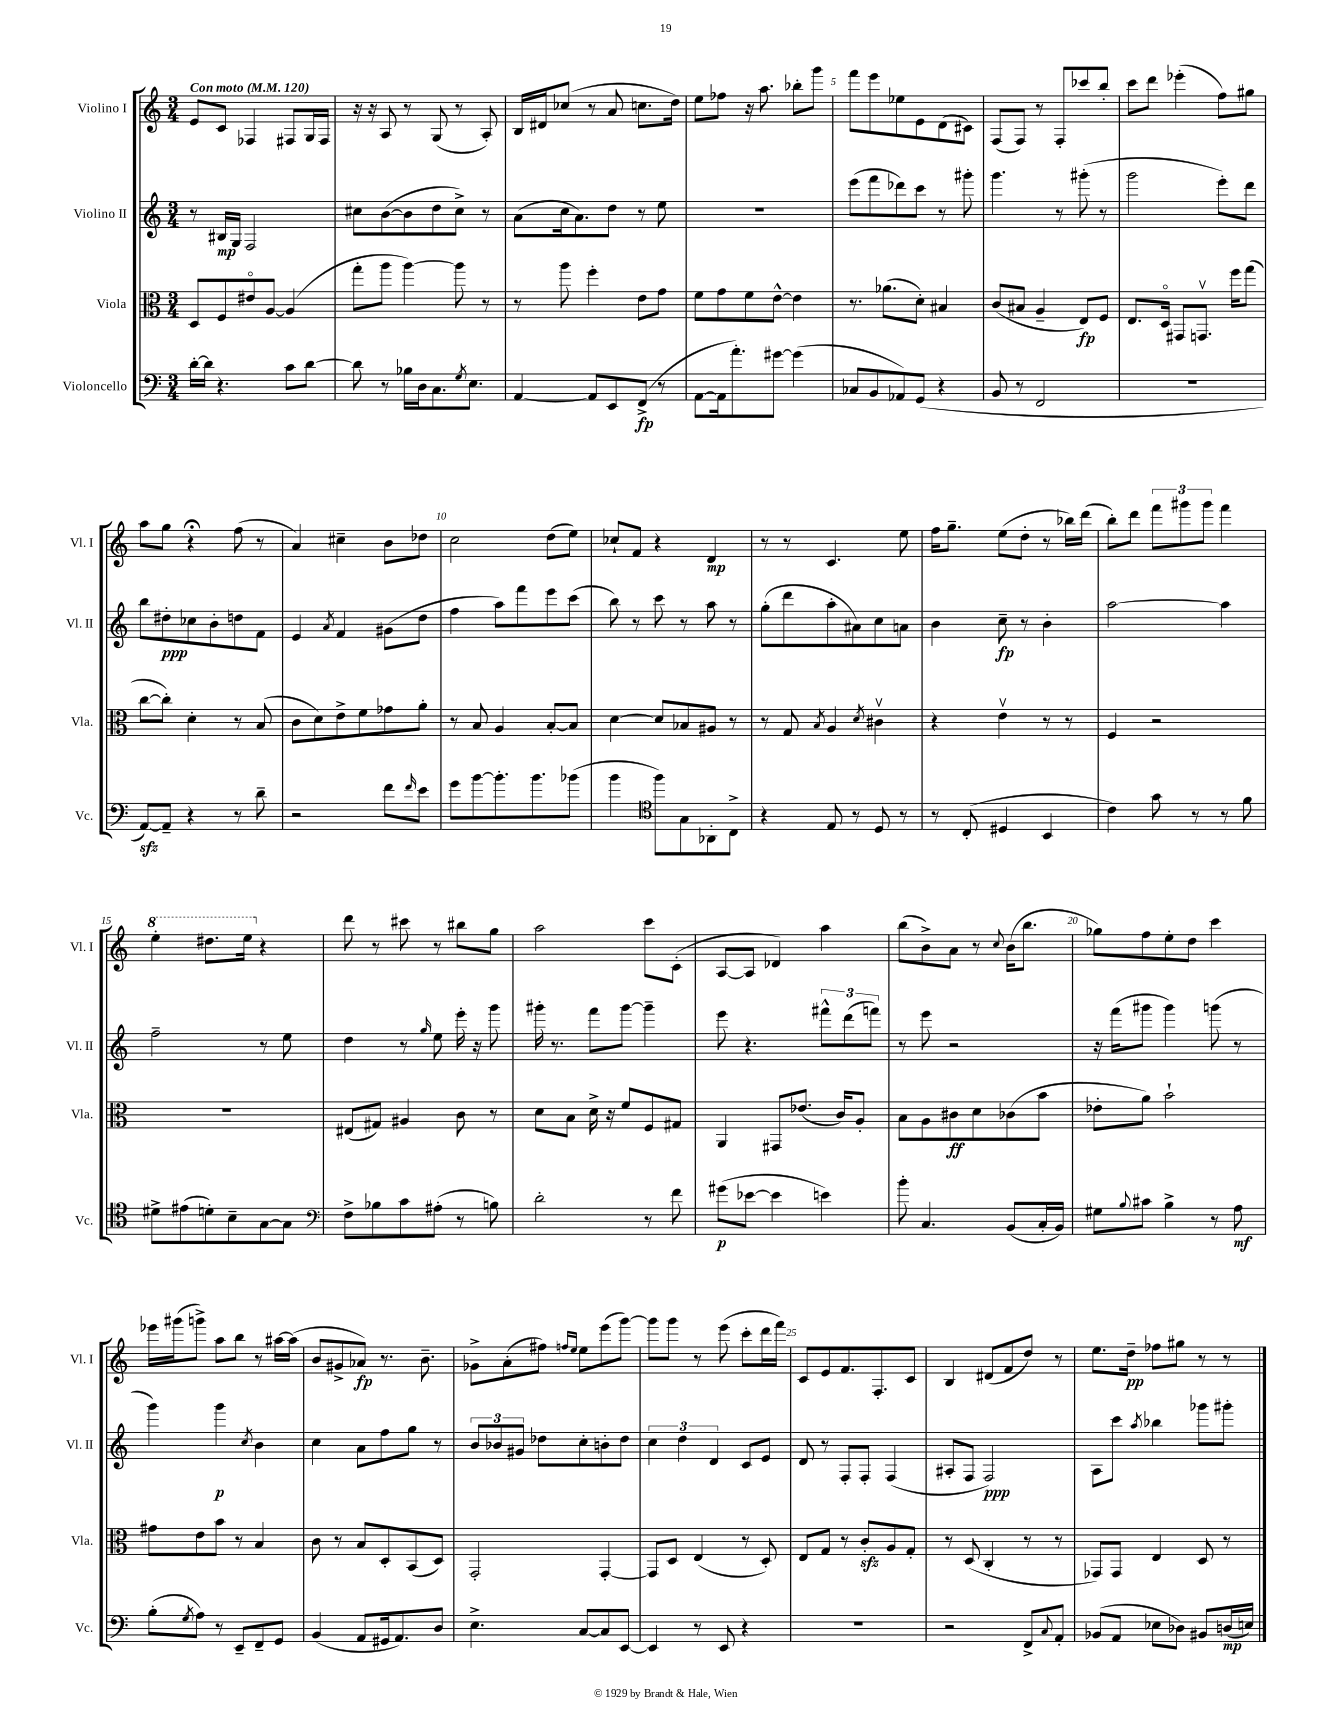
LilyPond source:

<<
\new StaffGroup <<
\new Staff = "s0" \with { instrumentName = "Violino I" shortInstrumentName = "Vl. I" } {
    \clef treble \key c \major \numericTimeSignature \time 3/4 \tempo "Con moto" 4 = 120
    e'8 c'8 fes4 fis8 g16 fis16 |
    r16 r16 a8 r8 g8( r8 a8-.) |
    b16 dis'16 ces''8( r8 a'8 c''8. d''16) |
    e''8 fes''8 r16 a''8. bes''8-. g'''8 |
    f'''8 e'''8 ees''8 e'8 d'8( cis'8) |
    f8( f8) r8 f8-. ces'''8 b''8-. |
    c'''8 d'''8 ees'''4-.( f''8) gis''8 |
    a''8 g''8 r4\fermata f''8( r8 |
    a'4) cis''4-- b'8 des''8 |
    c''2 d''8( e''8) |
    ces''8-! f'8 r4 d'4\mp |
    r8 r8 c'4. e''8 |
    f''16 g''8.-- e''8( d''8-. r8 bes''16) d'''16( |
    b''8-.) d'''8 \tuplet 3/2 { f'''8 gis'''8 gis'''8 } f'''4 |
    \ottava #1 e'''4-. dis'''8. e'''16 \ottava #0 r4 |
    d'''8 r8 cis'''8 r8 bis''8 g''8 |
    a''2 c'''8 c'8-.( |
    a8~ a8 des'4) a''4 |
    b''8( b'8->) a'8 r8 \appoggiatura { c''8 } b'16( b''8. |
    ges''8) f''8 e''8-. d''8 c'''4 |
    ees'''16 gis'''16( g'''8->) a''8 b''8 r8 ais''16~ ais''16( |
    b'8 gis'8-> aes'8\fp) r8. b'8.-- |
    ges'8-> a'8-.( fis''8) \grace { f''16 e''16 } e''8 e'''8( g'''8~) |
    g'''8 g'''8 r8 e'''8( c'''8-. d'''16 f'''16) |
    c'8 e'8 f'8. f8.-. c'8 |
    b4 dis'8( f'8 d''8) r8 |
    e''8. d''16--\pp fes''8 gis''8 r8 r8 \bar "|." |
}
\new Staff = "s1" \with { instrumentName = "Violino II" shortInstrumentName = "Vl. II" } {
    \clef treble \key c \major \numericTimeSignature \time 3/4
    r8 bis16\mp g16 f2 |
    cis''8 b'8~( b'8 d''8 cis''8->) r8 |
    a'8( c''16 a'8.) d''8 r8 e''8 |
    R2. |
    e'''8( f'''8 des'''8) c'''8 r8 gis'''8-. |
    g'''4. r8 gis'''8-.( r8 |
    g'''2 e'''8-.) d'''8 |
    b''8 dis''8-.\ppp ces''8 b'8-. d''8 f'8 |
    e'4 \acciaccatura { a'8 } f'4 gis'8( d''8 |
    f''4 a''8) f'''8 e'''8 c'''8( |
    b''8) r8 c'''8 r8 a''8 r8 |
    g''8-.( d'''8 a''8-. ais'8) c''8 a'8 |
    b'4 c''8--\fp r8 b'4-. |
    a''2~ a''4 |
    f''2-- r8 e''8 |
    d''4 r8 \grace { g''16 } e''8 e'''16-. r16 g'''8 |
    gis'''16-. r8. f'''8 gis'''8~ gis'''4-- |
    e'''8 r4. \tuplet 3/2 { fis'''8-^ d'''8( f'''8) } |
    r8 e'''8 r2 |
    r16 f'''16( gis'''8 gis'''4) g'''8( r8 |
    g'''4) g'''4\p \acciaccatura { c''8 } b'4 |
    c''4 a'8 f''8 g''8 r8 |
    \tuplet 3/2 { b'8 bes'8 gis'8 } des''8 c''8-. b'8-. des''8 |
    \tuplet 3/2 { c''4 d''4 d'4 } c'8 e'8 |
    d'8 r8 f8-. f8-. f4( |
    ais8-. f8 f2\ppp) |
    a8 c'''8 \acciaccatura { a''8 } bes''4 ges'''8 gis'''8-. \bar "|." |
}
\new Staff = "s2" \with { instrumentName = "Viola" shortInstrumentName = "Vla." } {
    \clef alto \key c \major \numericTimeSignature \time 3/4
    d8 f8 eis'8\flageolet a8~ a4( |
    g''8-. a''8 a''4~) a''8 r8 |
    r8 a''8 f''4-. e'8 g'8 |
    f'8 g'8 f'8 e'8~-^ e'4 |
    r8. aes'8.( d'8-.) bis4 |
    c'8( bis8 a4-- e8\fp) f8 |
    e8. d16\flageolet gis,8 g,8.\upbow f''16 g''8( |
    c''8~ c''8-.) d'4-. r8 b8( |
    c'8 d'8) e'8-> f'8 ges'8 a'8-. |
    r8 b8 a4 b8~-. b8 |
    d'4~ d'8 bes8 ais8 r8 |
    r8 g8 \acciaccatura { b8 } a4 \acciaccatura { d'8 } cis'4\upbow |
    r4 e'4\upbow r8 r8 |
    f4 r2 |
    R2. |
    eis8( gis8) ais4 c'8 r8 |
    d'8 b8 d'16-> r16 f'8 f8 gis8 |
    a,4 gis,8 ees'8.( c'16) a8-. |
    b8 a8 cis'8\ff d'8 ces'8( b'8 |
    ees'8-. a'8) b'2-! |
    gis'8 e'8 b'8 r8 b4 |
    c'8 r8 b8 d8-. b,8( d8) |
    g,2-. g,4~-. |
    g,8 d8 e4( r8 d8-.) |
    e8 g8 r8 c'8-.\sfz a8 g8-. |
    r8 d8( c4-. r8 r8 |
    ges,8) ges,8 e4 d8 r8 \bar "|." |
}
\new Staff = "s3" \with { instrumentName = "Violoncello" shortInstrumentName = "Vc." } {
    \clef bass \key c \major \numericTimeSignature \time 3/4
    d'16~-. d'16 r4. c'8 d'8~ |
    d'8 r8 bes16 d16 c8. \acciaccatura { g8 } e8. |
    a,4~ a,8 e,8 f,8->\fp( r8 |
    a,8~ a,16 a'8.-.) gis'8~ gis'4( |
    ces8 b,8 aes,8) g,8( r4 |
    b,8 r8 f,2 |
    R2. |
    a,8~\sfz) a,8-- r4 r8 d'8-- |
    r2 f'8 \grace { f'16 } e'8 |
    g'8 b'8~ b'8.-. b'8. bes'8( |
    b'4 \clef tenor f''8) g8 aes,8-. c8-> |
    r4 e8 r8 d8 r8 |
    r8 c8-.( dis4 b,4 |
    c'4) g'8 r8 r8 f'8 |
    dis'8-> eis'8( d'8-.) b8-- g8~ g8 |
    \clef bass f8-> bes8 c'8 ais8-.( r8 b8) |
    d'2-. r8 f'8 |
    gis'8\p( ees'8~ ees'4 e'4) |
    b'8-. c4. b,8( c16-. b,16) |
    gis8 \appoggiatura { b8 } cis'8 b4-> r8 a8\mf |
    b8-.( \acciaccatura { g8 } a8) r8 e,8-- f,8-- g,8 |
    b,4( a,8 gis,16 a,8.) d8 |
    e4.-> c8~ c8 e,8~ |
    e,4 r8 e,8 r4 |
    R2. |
    r2 f,8-> \appoggiatura { c8 } a,8-. |
    bes,8( a,8 ees8 des8) bis,8 d16\mp( e16) \bar "|." |
}
>>
>>
\layout { \context { \Score \override BarNumber.break-visibility = ##(#f #t #t) barNumberVisibility = #(every-nth-bar-number-visible 5) } }
